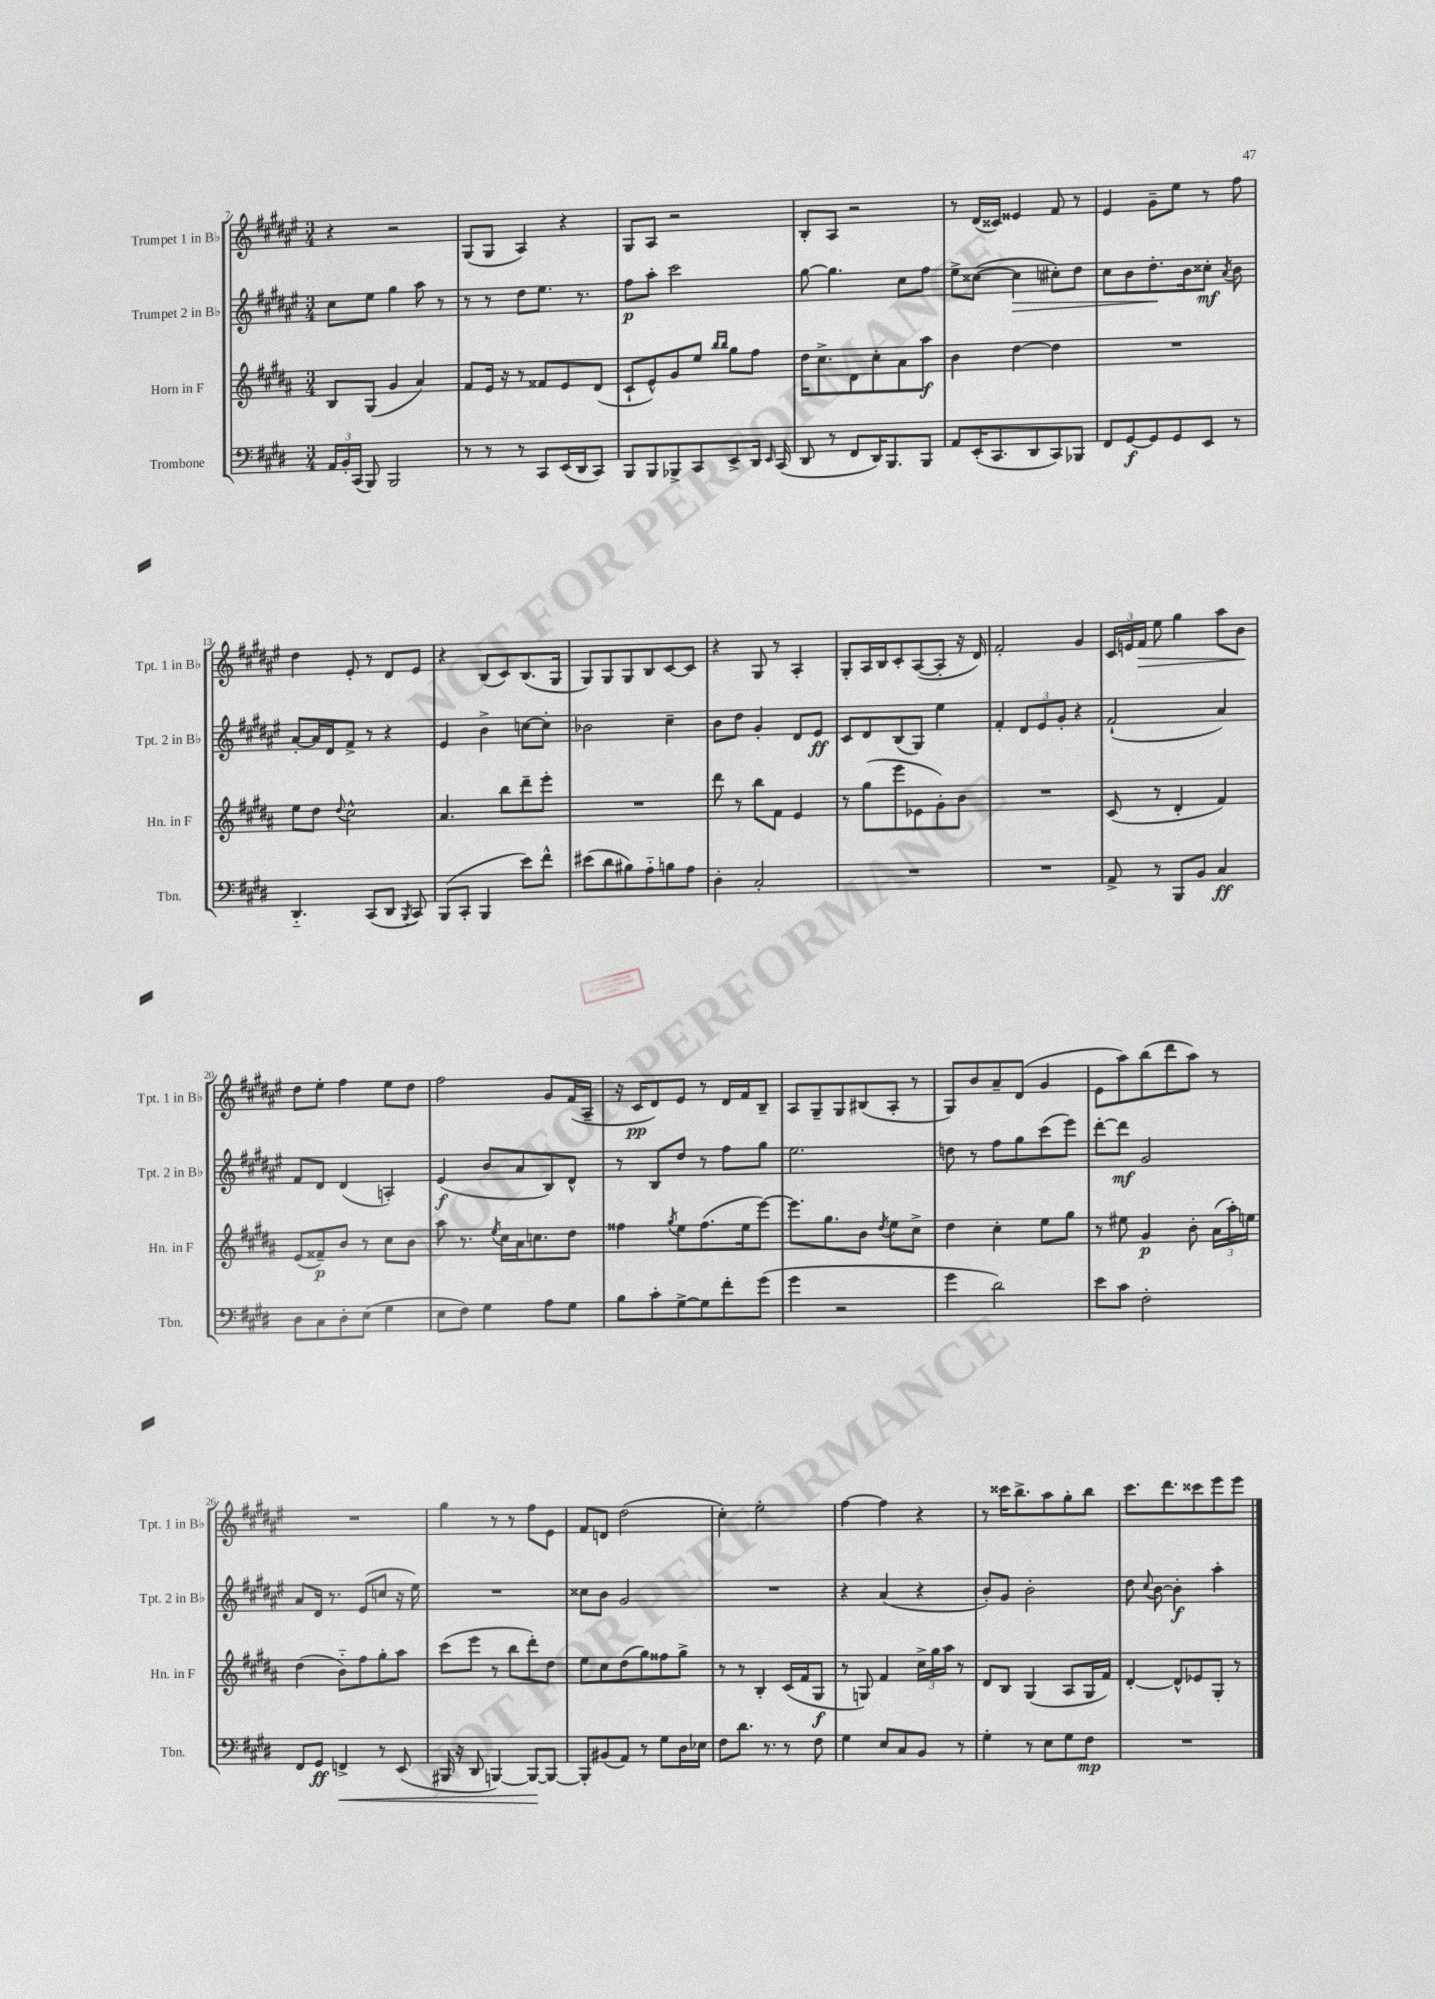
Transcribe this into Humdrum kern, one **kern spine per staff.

**kern	**kern	**kern	**kern
*staff4	*staff3	*staff2	*staff1
*clefF4	*clefG2	*clefG2	*clefG2
*k[f#c#g#d#]	*k[f#c#g#d#a#]	*k[f#c#g#d#a#e#]	*k[f#c#g#d#a#e#]
*M3/4	*M3/4	*M3/4	*M3/4
24AA/LL	8B/L	8cc#\L	4r
24BB'/	.	.	.
(24CC#/JJ	.	.	.
8BBB/)	(8G#/J	8ee#\J	.
2BBB/	4g#/	4gg#\	2r
.	4a#/)	8aa#\	.
.	.	8r	.
=	=	=	=
8r	8f#/L	8r	(8G#/L
8r	16e/Jk	8r	8G#/J
.	16r	.	.
8r	8r	8dd#\L	4A#/)
8CC#/L	8f##/L	8.ee#\J	.
(16EE/L	8e/	.	4r
16DD#/J	.	8.r	.
8CC#/J)	(8d#/J	.	.
=	=	=	=
8BBB/L	8c#`/L	8ff#\L	8G#/L
8BBB/	8e^^/)	8aa#'\J	8A#/J
8BBB-^/	8g#/	2ccc#\	2r
8CC#/	8ee/J	.	.
.	16qqbb/LL	.	.
.	16qqbb/JJ	.	.
8EE^/	8gg#\L	.	.
16DD#/Jk	8ff#\J	.	.
16qqEE/	.	.	.
(16CC#/	.	.	.
=	=	=	=
8DD#/	16dd#\LK	[8gg#\	8B'/L
.	8.cc#^\	.	.
8r	.	4.gg#\]	8A#/J
8FF#/L	8d#\	.	2r
16DD#/K)	8cc#'\	.	.
8.BBB/	.	.	.
.	8a#\	8cc#\L	.
8BBB/J	8aa#\J	8ff#\J	.
=	=	=	=
8AA/L	4b\	8ee#^\L	8r
(16EE'/K	.	([8cc##\J	(16d#/LL
8.CC#/	.	.	16c##/JJ)
.	[4dd#\	4cc##\]	4e##/
8DD#/	.	.	.
8CC#/)	4dd#\]	8cc#'\L)	8f#/
8BBB-/J	.	8dd#\J	8r
=	=	=	=
8FF#/L	2.r	8cc#\L	4e#/
[8GG#/	.	8b\	.
8GG#/]	.	8.dd#'\	8g#~\L
8GG#/	.	.	8ee#\J
.	.	16b\k	.
8EE/J	.	8cc##'\J	8r
.	.	8qa#/	.
8r	.	8b\	8ff#\
=	=	=	=
4.DD#'~/	8ee\L	[8a#'/L	4dd#\
.	8dd#\J	16a#/]L	.
.	.	16d#/J	.
.	8qqdd#/	.	.
.	2cc#^^\	8f#^/J	8e#'/
(8CC#/L	.	8r	8r
8DD#/J	.	4r	8d#/L
8qBBB/	.	.	.
8CC#/)	.	.	8e#/J
=	=	=	=
(8BBB/L	4.a#/	4e#/	4r
8CC#'/J	.	.	.
4BBB/	.	4b^\	(8B/L
.	8bb\L	.	8c#/)
8e\L)	8ddd#~\	[8cc\L	(8.B/
8f#^^\J	8eee'\J	8cc'\]J	.
.	.	.	16G#/Jk
=	=	=	=
(8e#\L	2.r	2b-\	8G#/L)
8d#\	.	.	8G#/
8B#\)	.	.	8G#/
8A'~\	.	.	8B/
8B\	.	4cc#~\	[8c#/
8A\J	.	.	8c#/]J
=	=	=	=
4D#'\	8ddd#\	8b\L	4r
.	8r	8dd#\J	.
2C#'/	8bb\L	4g#'/	8G#/
.	8f#\J	.	8r
.	4e/	8d#/L	4A#'/
.	.	8e#/J	.
=	=	=	=
2.r	8r	8c#/L	8G#'/L
.	(8gg#\L	8d#/	16A#/L
.	.	.	16B/J
.	8eee\	(8B/	8c#'/
.	8e-\	8G#/J)	([8A#/
.	8g#'\)	4ee#\	8A#'/]J
.	8b\J	.	16r
.	.	.	16d#/)
=	=	=	=
2.r	2.r	4f#'/	2f#'/
.	.	12d#/L	.
.	.	12e#/	.
.	.	12g#'/J	.
.	.	4r	4g#/
=	=	=	=
8AA^/	(8c#/	(2f#`/	24c#/LL
.	.	.	24e/
.	.	.	24f#/JJ
8r	8r	.	8ee#\
8BBB/L	4d#'/	.	4gg#\
8BB/J	.	.	.
4C#/	4f#/)	4a#/)	8aa#\L
.	.	.	8b\J
=	=	=	=
8D#\L	(8e/L	8f#/L	8dd#\L
8C#\	8f##~/)	8d#/J	8ee#'\J
8D#'\	8b/J	(4d#/	4ff#\
(8E\J	8r	.	.
4G#\	8cc#\L	4A'/)	8ee#\L
.	8b\J	.	8dd#\J
=	=	=	=
8E\L	8aa#\	(4e#/	2ff#\
8F#\J)	8.r	.	.
4G#\	.	8b/L	.
.	8qee/	.	.
.	16cc#\LL	.	.
.	16a#\J	8a#/	.
.	8.cc\	.	.
8A\L	.	8B/)	8g#/L
8G#\J	8dd#\J	8d#^^/J	(16f#/L
.	.	.	16A#~/JJ
=	=	=	=
8B\L	4ff##\	8r	16r
.	.	.	16c#/LK
8c#'\	.	8B/L	8d#/)
.	8qgg#/	.	.
[8G#^\	8ee\L	8dd#/J	8e#/J
8G#\]	(8.ff##\	8r	8r
8f#'\	.	8ff#\L	16d#/LL
.	16ee\k	.	16f#/J
(8g#\J	[8eee\J)	8gg#\J	8B~/J
=	=	=	=
4g#\	8.eee\]L	2.ee#\	8A#/L
.	.	.	8G#~/
.	8.gg#\	.	.
2r	.	.	8G#/
.	8b\J	.	(8B#/
.	8qdd#/	.	.
.	8ee\L	.	8A#'/J
.	8cc#^\J	.	8r
=	=	=	=
4g#\	4dd#\	8dd\	8G#/L)
.	.	8r	8b/
2d#\)	4cc#'\	8ff#\L	8a#~/
.	.	8gg#\	(8d#/J
.	8ee\L	(8ccc#\	4g#/
.	8gg#\J	8eee#\J)	.
=	=	=	=
8e\L	8r	[8ddd#'\L	8e#\L
8c#\J	8ee#\	8ddd#\]J	8aa#\)
2F#'\	4g#/	2g#/	(8bb\
.	.	.	8ddd#\
.	8b'\	.	8aa#\J)
.	(24a#\LL	.	8r
.	24aa#'\)	.	.
.	24ee\JJ	.	.
=	=	=	=
8FF#/L	(4dd#\	8a#/L	2.r
8GG#/J	.	16d#/Jk	.
.	.	8.r	.
4FF^/	8b'~\L)	.	.
.	8ff#\	(8e#/L	.
8r	8gg#'\	8cc/J	.
(8EE/	8aa#\J	16r	.
.	.	16ee#\)	.
=	=	=	=
16BBB#/	(8ccc#\L	2.r	4gg#\
16r	.	.	.
8DD#/	8eee\J	.	.
[4BBB/)	8r	.	8r
.	8bb\L	.	8r
8BBB/_L	8ddd#'\)	.	8ff#\L
8BBB/_J	8dd#\J	.	8e#\J
=	=	=	=
8BBB'/]L	8ee\L	8cc##\L	8f#/L
(8BB#/	8cc#\	8b\J	8d/J
8AA/J)	(8dd#\	2g#/	(2dd#\
8r	8gg#\)	.	.
8G#\L	8ff##\	.	.
16D#\L	8gg#^\J	.	.
16E-\JJ	.	.	.
=	=	=	=
8F#\L	8r	2.r	4cc#'\)
8.d#\J	8r	.	.
.	4B'/	.	2ee#'\
8.r	.	.	.
8r	(16c#/LL	.	.
.	16f#/J	.	.
8F#\	8G#/J	.	.
=	=	=	=
4G#\	8r	4r	[4ff#\
.	8G/)	.	.
8E/L	4f#/	(4a#/	4ff#\]
8C#/	.	.	.
8BB/J	24cc#^\LL	4r	4r
.	24gg#\	.	.
.	24aa#\JJ	.	.
8r	8r	.	.
=	=	=	=
4G#'\	8d#/L	8b'/L)	8r
.	8B/J	8g#/J	16ccc##\LK
.	.	.	8.bb^\
8r	(4G#/	2b'\	.
8E\L	.	.	8aa#\
8G#\	8A#/L	.	8gg#'\
8F#\J	16G#/L	.	8bb\J
.	16f#/JJ)	.	.
=	=	=	=
2.r	[4d#'/	8dd#\	8.ccc#\L
.	.	8qqcc#/	.
.	.	[8b\	.
.	.	.	8.ddd#\
.	8d#^^/]L	4b'\]	.
.	8e-/	.	8ccc##\
.	8G#'/J	4aa#'\	8eee#\
.	8r	.	8eee#\J
==	==	==	==
*-	*-	*-	*-
